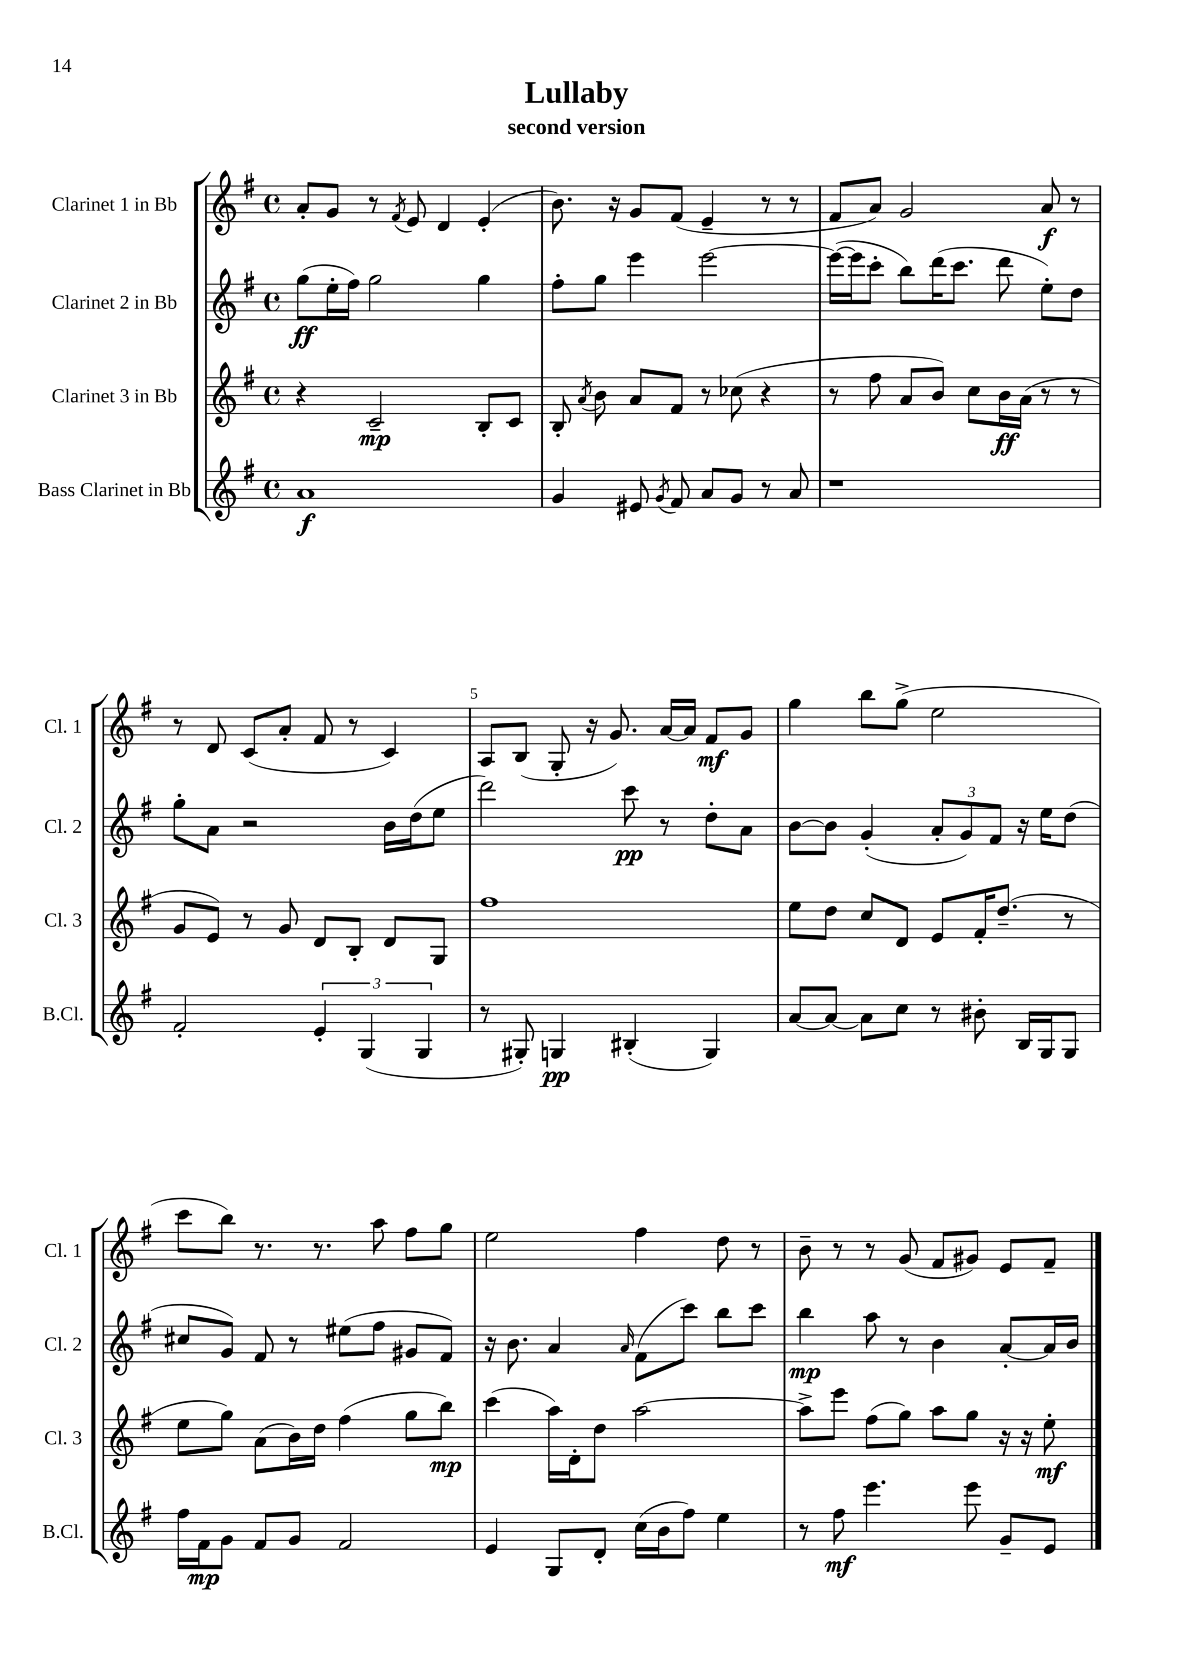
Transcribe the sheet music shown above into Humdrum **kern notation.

**kern	**dynam	**kern	**dynam	**kern	**dynam	**kern	**dynam
*part4	*part4	*part3	*part3	*part2	*part2	*part1	*part1
*staff4	*staff4	*staff3	*staff3	*staff2	*staff2	*staff1	*staff1
*I"Bass Clarinet in Bb	*	*I"Clarinet 3 in Bb	*	*I"Clarinet 2 in Bb	*	*I"Clarinet 1 in Bb	*
*I'B.Cl.	*	*I'Cl. 3	*	*I'Cl. 2	*	*I'Cl. 1	*
*clefG2	*	*clefG2	*	*clefG2	*	*clefG2	*
*k[f#]	*	*k[f#]	*	*k[f#]	*	*k[f#]	*
*M4/4	*	*M4/4	*	*M4/4	*	*M4/4	*
*met(c)	*	*met(c)	*	*met(c)	*	*met(c)	*
=1	=1	=1	=1	=1	=1	=1	=1
1a	f	4r	.	(8gg\L	ff	8a'/L	.
.	.	.	.	16ee'\L	.	8g/J	.
.	.	.	.	16ff#\JJ)	.	.	.
.	.	2c~/	mp	2gg\	.	8r	.
.	.	.	.	.	.	8qf#/	.
.	.	.	.	.	.	8e/	.
.	.	.	.	.	.	4d/	.
.	.	8B'/L	.	4gg\	.	(4e'/	.
.	.	8c/J	.	.	.	.	.
=2	=2	=2	=2	=2	=2	=2	=2
4g/	.	8B'/	.	8ff#'\L	.	8.b\)	.
.	.	8qa/	.	.	.	.	.
.	.	8b\	.	8gg\J	.	.	.
.	.	.	.	.	.	16r	.
8e#X/	.	8a/L	.	4eee\	.	8g/L	.
8qg/	.	.	.	.	.	.	.
8f#/	.	8f#/J	.	.	.	(8f#/J	.
8a/L	.	8r	.	[2eee\	.	4e~/	.
8g/J	.	(8cc-X\	.	.	.	.	.
8r	.	4r	.	.	.	8r	.
8a/	.	.	.	.	.	8r	.
=3	=3	=3	=3	=3	=3	=3	=3
1r	.	8r	.	(16eee\LL_	.	8f#/L	.
.	.	.	.	16eee\J]	.	.	.
.	.	8ff#\	.	8ccc'\J	.	8a/J)	.
.	.	8a/L	.	8bb\L)	.	2g/	.
.	.	8b/J)	.	(16ddd\K	.	.	.
.	.	.	.	8.ccc\J	.	.	.
.	.	8cc\L	.	.	.	.	.
.	.	16b\L	ff	8ddd\	.	.	.
.	.	(16a\JJ	.	.	.	.	.
.	.	8r	.	8ee'\L)	.	8a/	f
.	.	8r	.	8dd\J	.	8r	.
!!LO:LB:g=z
=4	=4	=4	=4	=4	=4	=4	=4
2f#'/	.	8g/L	.	8gg'\L	.	8r	.
.	.	8e/J)	.	8a\J	.	8d/	.
.	.	8r	.	2r	.	(8c/L	.
.	.	8g/	.	.	.	8a'/J	.
6e'/	.	8d/L	.	.	.	8f#/	.
.	.	8B'/J	.	.	.	8r	.
(6G/	.	.	.	.	.	.	.
.	.	8d/L	.	16b\LL	.	4c/)	.
.	.	.	.	(16dd\J	.	.	.
6G/	.	.	.	.	.	.	.
.	.	8G/J	.	8ee\J	.	.	.
=5	=5	=5	=5	=5	=5	=5	=5
8r	.	1ff#	.	2ddd\)	.	8A/L	.
8G#X'/)	.	.	.	.	.	(8B/J	.
4Gn/	pp	.	.	.	.	8G'/	.
.	.	.	.	.	.	16r	.
.	.	.	.	.	.	8.g/)	.
(4B#X'/	.	.	.	8ccc\	pp	.	.
.	.	.	.	8r	.	[16a/LL	.
.	.	.	.	.	.	16a/JJ]	.
4G/)	.	.	.	8dd'\L	.	8f#/L	mf
.	.	.	.	8a\J	.	8g/J	.
=6	=6	=6	=6	=6	=6	=6	=6
[8a/L	.	8ee\L	.	[8b\L	.	4gg\	.
8a/J_	.	8dd\J	.	8b\J]	.	.	.
8a\L]	.	8cc/L	.	(4g'/	.	8bb\L	.
8cc\J	.	8d/J	.	.	.	(8gg^\J	.
8r	.	8e/L	.	12a'/L	.	2ee\	.
.	.	.	.	12g/)	.	.	.
8b#X'\	.	16f#'/K	.	.	.	.	.
.	.	.	.	12f#/J	.	.	.
.	.	(8.dd~/J	.	.	.	.	.
16B/LL	.	.	.	16r	.	.	.
16G/J	.	.	.	16ee\KL	.	.	.
8G/J	.	8r	.	(8dd\J	.	.	.
!!LO:LB:g=z
=7	=7	=7	=7	=7	=7	=7	=7
16ff#\LL	.	8ee\L	.	8cc#X/L	.	8ccc\L	.
16f#\J	mp	.	.	.	.	.	.
8g\J	.	8gg\J)	.	8g/J)	.	8bb\J)	.
8f#/L	.	(8a\L	.	8f#/	.	8.r	.
8g/J	.	16b\L)	.	8r	.	.	.
.	.	16dd\JJ	.	.	.	8.r	.
2f#/	.	(4ff#\	.	(8ee#X\L	.	.	.
.	.	.	.	8ff#\J	.	8aa\	.
.	.	8gg\L	.	8g#X/L	.	8ff#\L	.
.	.	8bb\J)	mp	8f#/J)	.	8gg\J	.
=8	=8	=8	=8	=8	=8	=8	=8
4e/	.	(4ccc\	.	16r	.	2ee\	.
.	.	.	.	8.b\	.	.	.
8G/L	.	16aa\LL)	.	4a/	.	.	.
.	.	16d'\J	.	.	.	.	.
8d'/J	.	8dd\J	.	.	.	.	.
.	.	.	.	16qqa/	.	.	.
(16cc\LL	.	[2aa\	.	(8f#\L	.	4ff#\	.
16b\J	.	.	.	.	.	.	.
8ff#\J)	.	.	.	8ccc\J)	.	.	.
4ee\	.	.	.	8bb\L	.	8dd\	.
.	.	.	.	8ccc\J	.	8r	.
=9	=9	=9	=9	=9	=9	=9	=9
8r	.	8aa^\L]	.	4bb\	mp	8b~\	.
8ff#\	mf	8eee\J	.	.	.	8r	.
4.eee\	.	(8ff#\L	.	8aa\	.	8r	.
.	.	8gg\J)	.	8r	.	(8g/	.
.	.	8aa\L	.	4b\	.	8f#/L	.
8eee\	.	8gg\J	.	.	.	8g#X/J)	.
8g~/L	.	16r	.	[8a'/L	.	8e/L	.
.	.	16r	.	.	.	.	.
8e/J	.	8ee'\	mf	16a/L]	.	8f#~/J	.
.	.	.	.	16b/JJ	.	.	.
==	==	==	==	==	==	==	==
*-	*-	*-	*-	*-	*-	*-	*-
